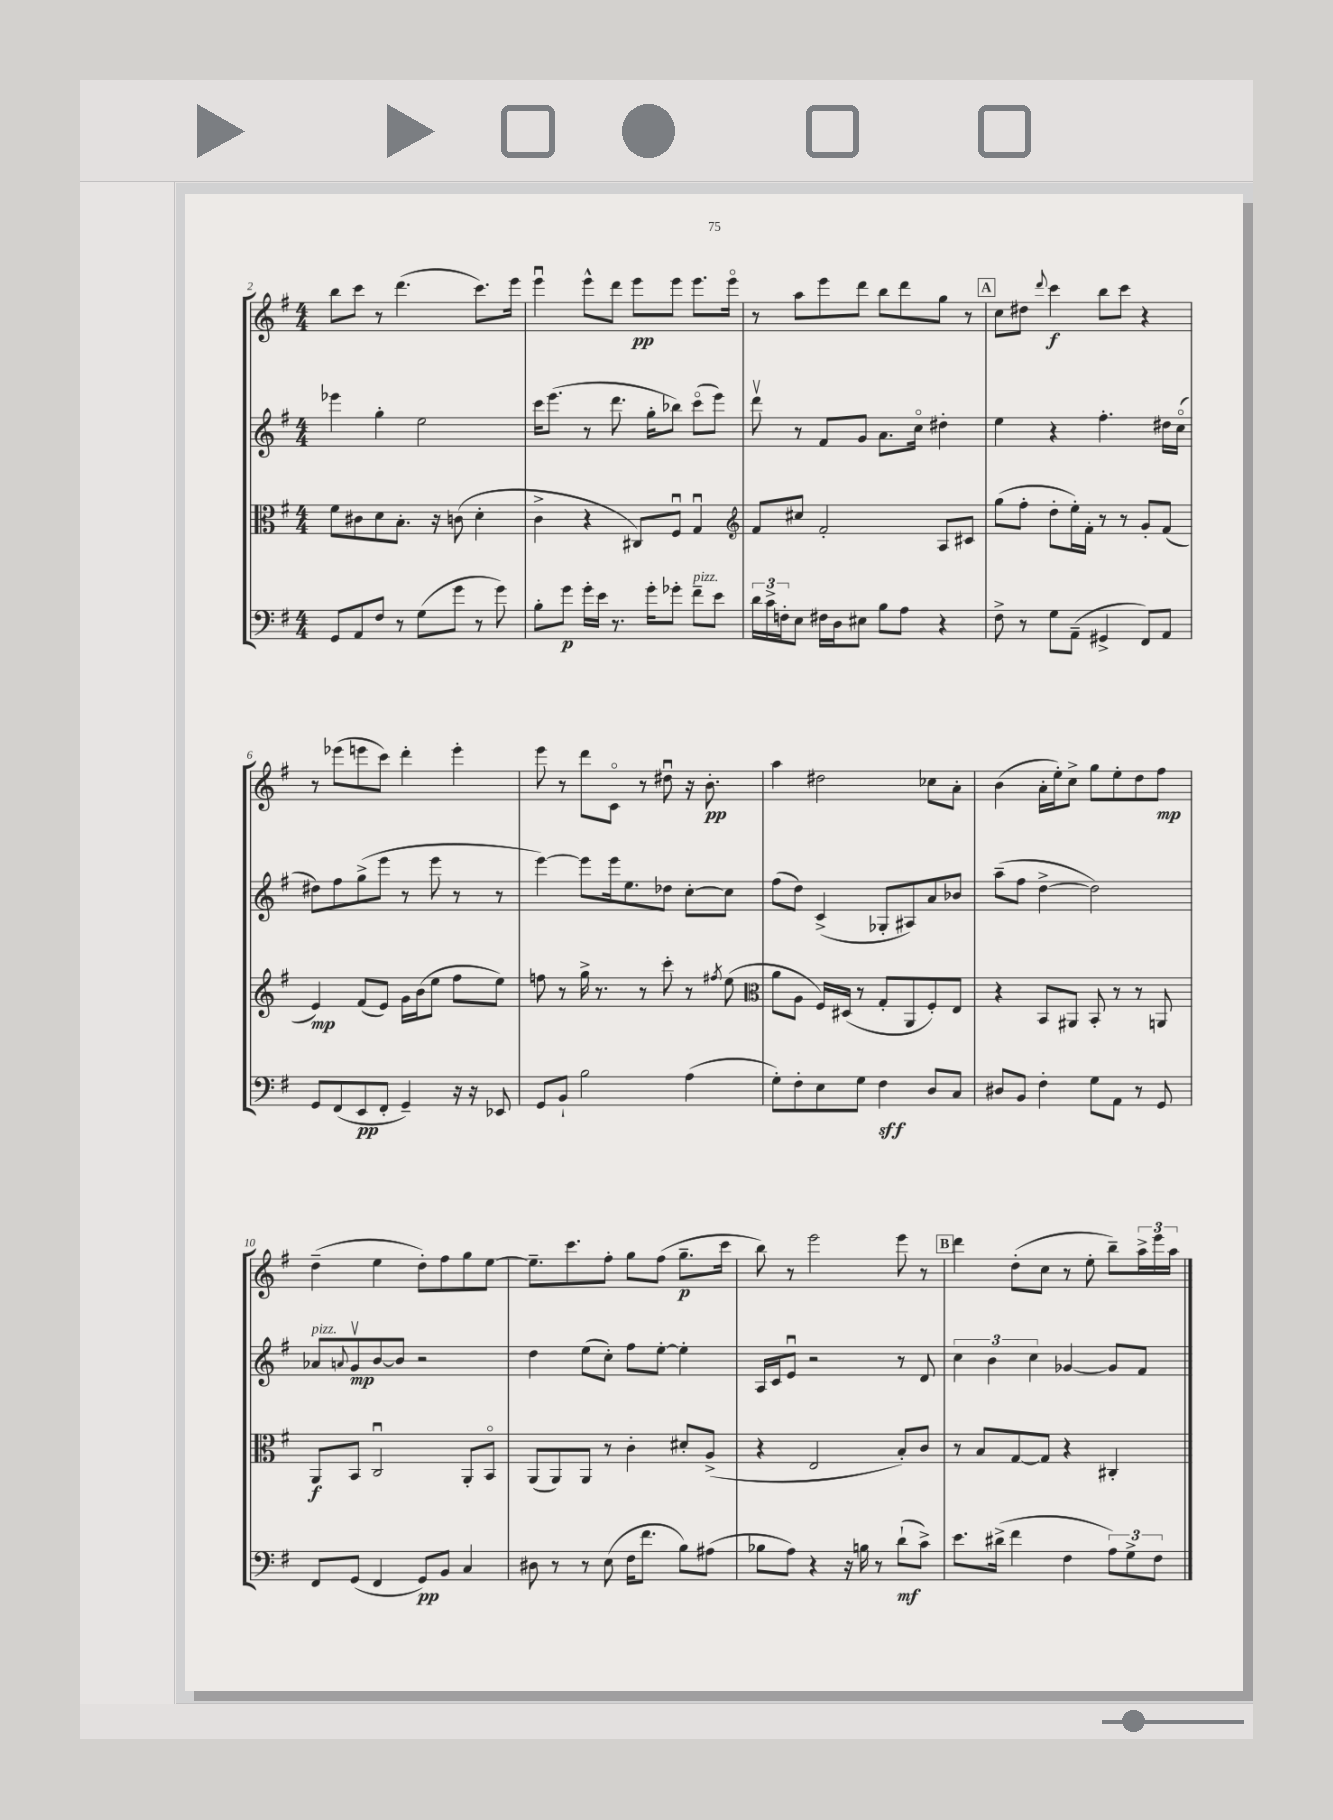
<<
\new StaffGroup <<
\new Staff = "s0" {
    \clef treble \key g \major \numericTimeSignature \time 4/4
    b''8 c'''8 r8 d'''4.( c'''8.) e'''16 |
    e'''4\downbow e'''8-^ d'''8 e'''8\pp e'''8 e'''8. e'''16\flageolet |
    r8 a''8 e'''8 d'''8 b''8 d'''8 g''8 r8 |
    \mark \markup { \box "A" } c''8 dis''8 \appoggiatura { d'''8 } c'''4\f b''8 c'''8 r4 |
    r8 ees'''8( e'''8 c'''8) d'''4-. e'''4-. |
    e'''8 r8 d'''8 c'8\flageolet r8 dis''8\downbow r16 b'8.-.\pp |
    a''4 dis''2 ces''8 a'8-. |
    b'4( a'16-. e''16-.) c''8-> g''8 e''8-. d''8 fis''8\mp |
    d''4--( e''4 d''8-.) fis''8 g''8 e''8~ |
    e''8.-- c'''8. fis''8-. g''8 fis''8( g''8.--\p c'''16 |
    b''8) r8 e'''2 e'''8 r8 |
    \mark \markup { \box "B" } d'''4 d''8-.( c''8 r8 e''8-. b''8--) \tuplet 3/2 { a''16-> e'''16 a''16 } \bar "|." |
}
\new Staff = "s1" {
    \clef treble \key g \major \numericTimeSignature \time 4/4
    ees'''4 g''4-. e''2 |
    c'''16 e'''8.( r8 d'''8. g''16-. bes''8) c'''8\flageolet( e'''8) |
    d'''8\upbow r8 fis'8 g'8 a'8. c''16\flageolet dis''4-. |
    \mark \markup { \box "A" } e''4 r4 fis''4.-. dis''16 c''16\flageolet( |
    dis''8) fis''8 g''8->( e'''8 r8 e'''8 r8 r8 |
    e'''4~) e'''8 e'''16 e''8. des''8 c''8~-. c''8 |
    fis''8( d''8) c'4->( ges8-. ais8) a'8 bes'8 |
    a''8--( fis''8 d''4~-> d''2) |
    aes'8^\markup { \italic "pizz." } \appoggiatura { a'8 } g'8\upbow\mp b'8~ b'8 r2 |
    d''4 e''8( c''8-.) fis''8 e''8~-. e''4-. |
    a16 c'16 e'8\downbow r2 r8 d'8 |
    \mark \markup { \box "B" } \tuplet 3/2 { c''4 b'4 c''4 } ges'4~ ges'8 fis'8 \bar "|." |
}
\new Staff = "s2" {
    \clef alto \key g \major \numericTimeSignature \time 4/4
    fis'8 cis'8 d'8 b8.-. r16 c'8( d'4-. |
    c'4-> r4 cis8) fis8\downbow g4\downbow |
    \clef treble fis'8 cis''8 fis'2-. a8 cis'8 |
    \mark \markup { \box "A" } g''8( fis''8-. d''8-. e''16-.) fis'16-. r8 r8 g'8-. fis'8( |
    e'4\mp) fis'8( e'8) g'16 b'16( e''8 fis''8 e''8) |
    f''8 r8 g''16-> r8. r8 c'''8-. r8 \acciaccatura { fis''8 } e''8( |
    \clef alto a'8 a8 fis16) dis16( r8 g8-. a,8 fis8-.) e8 |
    r4 b,8 ais,8 b,8-. r8 r8 a,8 |
    a,8\f b,8 c2\downbow a,8-. b,8\flageolet |
    a,8( a,8) a,8 r8 c'4-. dis'8-. a8->( |
    r4 e2 b8-.) c'8 |
    \mark \markup { \box "B" } r8 b8 g8~ g8 r4 cis4-. \bar "|." |
}
\new Staff = "s3" {
    \clef bass \key g \major \numericTimeSignature \time 4/4
    g,8 a,8 fis8 r8 g8( g'8 r8 g'8) |
    b8-. g'8\p g'16-. e'16 r8. g'16-. ges'8-. fis'8--^\markup { \italic "pizz." } e'8 |
    \tuplet 3/2 { d'16 c'16-> f16-. } e8 fis16 d16 eis8 b8 a8 r4 |
    \mark \markup { \box "A" } fis8-> r8 g8 a,8--( gis,4-> fis,8) a,8 |
    g,8 fis,8( e,8\pp fis,8-. g,4--) r16 r16 ees,8 |
    g,8 b,8-! b2 a4( |
    g8-.) fis8-. e8 g8 fis4\sff d8 c8 |
    dis8 b,8 fis4-. g8 a,8 r8 g,8 |
    fis,8 g,8( fis,4 g,8\pp) b,8 c4 |
    dis8 r8 r8 e8( fis16 fis'8. b8) ais8( |
    bes8 a8) r4 r16 b16 r8 d'8-!\mf( c'8->) |
    \mark \markup { \box "B" } e'8. dis'16->( fis'4 fis4 \tuplet 3/2 { a8) g8-> fis8 } \bar "|." |
}
>>
>>
\layout { \context { \Score currentBarNumber = #2 } }
